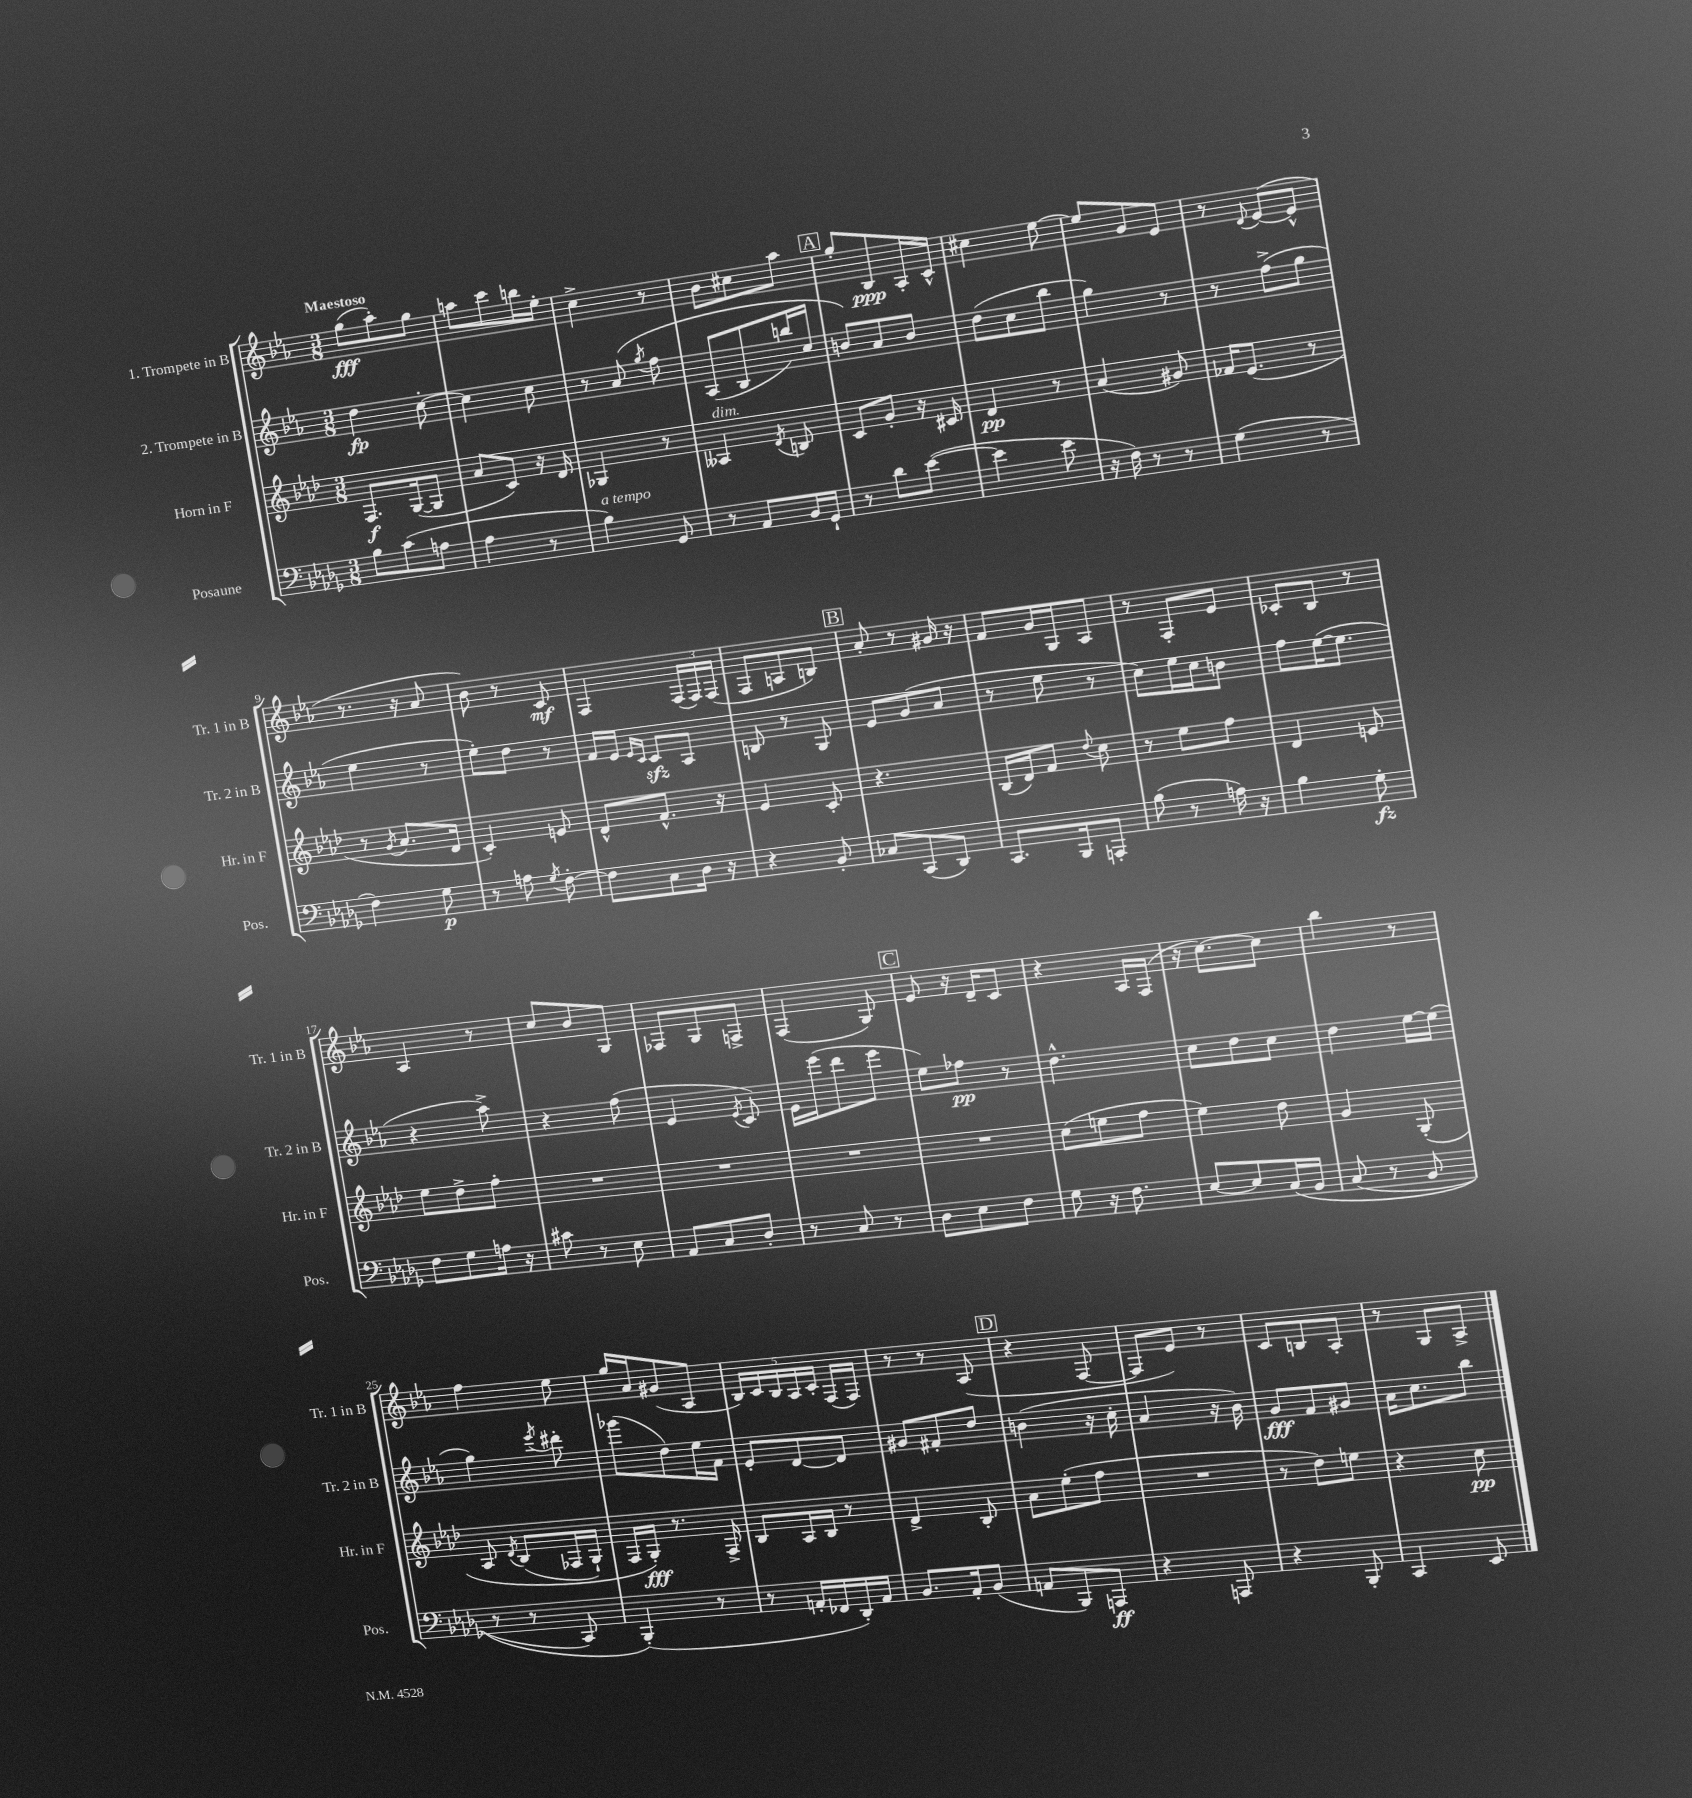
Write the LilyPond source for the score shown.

<<
\new StaffGroup <<
\new Staff = "s0" \with { instrumentName = "1. Trompete in B" shortInstrumentName = "Tr. 1 in B" } {
    \clef treble \key ees \major \numericTimeSignature \time 3/8 \tempo "Maestoso"
    \autoBeamOff g''8[\fff( aes''8-.) g''8] |
    a''8[ c'''8 b''16 ees''16]-. |
    c''4-> r8 |
    bes'8[ cis''8 aes''8] |
    \mark \markup { \box "A" } g''8[-. bes8\ppp aes16-. c'16]-^ |
    cis''4 ees''8~ |
    ees''8[ g'8 ees'8] |
    r8 \appoggiatura { d'8 } ees'8[~( ees'8]-^ |
    r8. r16 aes'8 |
    bes'8) r8 c'8\mf |
    f4 \tuplet 3/2 { f16[( f16) f16]( } |
    f8[ a8 b8]) |
    \mark \markup { \box "B" } aes'8-. r8 gis'16 r16 |
    f'8[ g'16 g16 aes8] |
    r8 f8[-. ees'8] |
    ces'8[-. bes8] r8 |
    aes4 r8 |
    c''8[ bes'8 g8] |
    fes8[ g8 f8]-> |
    f4( g8) |
    \mark \markup { \box "C" } ees'8 r16 d'16[-- c'8] |
    r4 aes16[ f16]( |
    r16 c''8.[~) c''8] |
    bes''4 r8 |
    f''4 ees''8 |
    g''16[ aes'16 gis'8( aes8] |
    \tuplet 5/4 { bes16[) c'16 bes16 aes16 c'16]-. } f16[( f16]) |
    r8 r8 aes8( |
    \mark \markup { \box "D" } r4 f8~ |
    f8[ ees'8]) r8 |
    c'8[ b8 aes8]-. |
    r8 g8[ aes8]-> \bar "|." |
}
\new Staff = "s1" \with { instrumentName = "2. Trompete in B" shortInstrumentName = "Tr. 2 in B" } {
    \clef treble \key ees \major \numericTimeSignature \time 3/8
    \autoBeamOff d''4\fp c''8~-. |
    c''4 c''8 |
    r8 aes'8\( \acciaccatura { g''8 } f''8 |
    aes8[( bes8 b''16) c''16] |
    \mark \markup { \box "A" } b'8[\) aes'8 b'8] |
    d''8[( c''8 bes''8] |
    g''4) r8 |
    r8 f''8[->( g''8] |
    ees''4 r8 |
    ees''8[-.) d''8] r8 |
    f'16[ ees'16] \grace { ees'16[ c'16] } c'8[\sfz aes8] |
    b8 r8 g8 |
    \mark \markup { \box "B" } ees'8[ g'8( aes'8] |
    r8 ees''8 r8 |
    c''8[) ees''16 c''16 b'8] |
    f''8[ ees''16~( ees''8.] |
    r4 aes''8->) |
    r4 f''8( |
    ees'4 \acciaccatura { ees'8 } c'8) |
    ees'16[ ees'''16( d'''8 ees'''8] |
    \mark \markup { \box "C" } ees''8[) fes''8]\pp r8 |
    d''4.-^ |
    c''8[ d''8 c''8] |
    d''4 ees''16[~ ees''16]( |
    g''4) \acciaccatura { ees'''8 } dis'''8-. |
    ges'''8[( d''8) ees''16 f'16] |
    ees'8[-. d'8~ d'8] |
    gis'8[ fis'8-. d''8] |
    \mark \markup { \box "D" } b'4( r16 c''16-. |
    aes'4 r16 bes'16) |
    g'8[\fff f'8 gis'8] |
    aes'16[ c''8. bes''8] \bar "|." |
}
\new Staff = "s2" \with { instrumentName = "Horn in F" shortInstrumentName = "Hr. in F" } {
    \clef treble \key aes \major \numericTimeSignature \time 3/8
    \autoBeamOff f8.[\f g16~( g8] |
    aes'8[ c'8]) r16 des'16 |
    ges4 r8 |
    aeses4^\markup { \italic "dim." } \acciaccatura { des'8 } b8 |
    \mark \markup { \box "A" } c'8[ g'8]-. r16 cis'16 |
    des'4\pp r8 |
    aes'4( gis'8) |
    fes'16[ ees'8.]( r8 |
    r8 \acciaccatura { g'8 } aes'8.[ des'16] |
    c'4-.) e'8 |
    des'8[-^ f'8.]-^ r16 |
    ees'4 c'8-. |
    \mark \markup { \box "B" } r4. |
    bes16[( des'16) f'8] \appoggiatura { des''8 } c''8 |
    r8 ees''8[ f''8] |
    des'4 e'8 |
    ees''8[ des''8-> f''8]-. |
    R4. |
    R4. |
    R4. |
    \mark \markup { \box "C" } R4. |
    c''8[( e''8 f''8] |
    ees''4) des''8 |
    g'4 g8-.\( |
    aes8 \acciaccatura { des'8 } bes8[( fes16 g16]-!) |
    f16[ g16]-.\fff\) r8. f16-> |
    bes8[ aes16 bes16] r8 |
    des'4-> bes8-. |
    \mark \markup { \box "D" } aes'8[ ees''8-.( f''8] |
    R4. |
    r8 des''8[) e''8] |
    r4 c''8\pp \bar "|." |
}
\new Staff = "s3" \with { instrumentName = "Posaune" shortInstrumentName = "Pos." } {
    \clef bass \key des \major \numericTimeSignature \time 3/8
    \autoBeamOff bes8[ c'8( a8] |
    aes4 r8 |
    bes4^\markup { \italic "a tempo" }) ges,8 |
    r8 aes,8[ bes,16 ges,16]-! |
    \mark \markup { \box "A" } r8 des'8[ ees'8]~( |
    ees'4 ees'8 |
    r16 f16) r8 r8 |
    ges4( r8 |
    f4) ges8\p |
    r8 a8 \acciaccatura { ges8 } f8~-. |
    f8[ c8 des16] r16 |
    r4 bes,8-. |
    \mark \markup { \box "B" } ces8[ c,8( des,8]) |
    c,8.[ bes,,16 a,,8]-. |
    bes8( r8 a16) r16 |
    bes4 ges8-.\fz |
    f8[ ges8 a16] r16 |
    cis'8 r8 ees8 |
    aes,8[ c8 des8]-. |
    r8 c8 r8 |
    \mark \markup { \box "C" } des8[ ees8 f8] |
    ges8 r16 f8. |
    ees8[~ ees8 c16\( bes,16] |
    c8( r8 bes,8 |
    r8 r8 c,8) |
    bes,,4-.(\) r8 |
    r8 a,16[-. fes,16 des,16-.) a,16] |
    bes,8.[ aes,16-. bes,8]( |
    \mark \markup { \box "D" } a,8[ bes,,8) a,,8]\ff |
    r4 a,,8 |
    r4 bes,,8-. |
    c,4 ees,8 \bar "|." |
}
>>
>>
